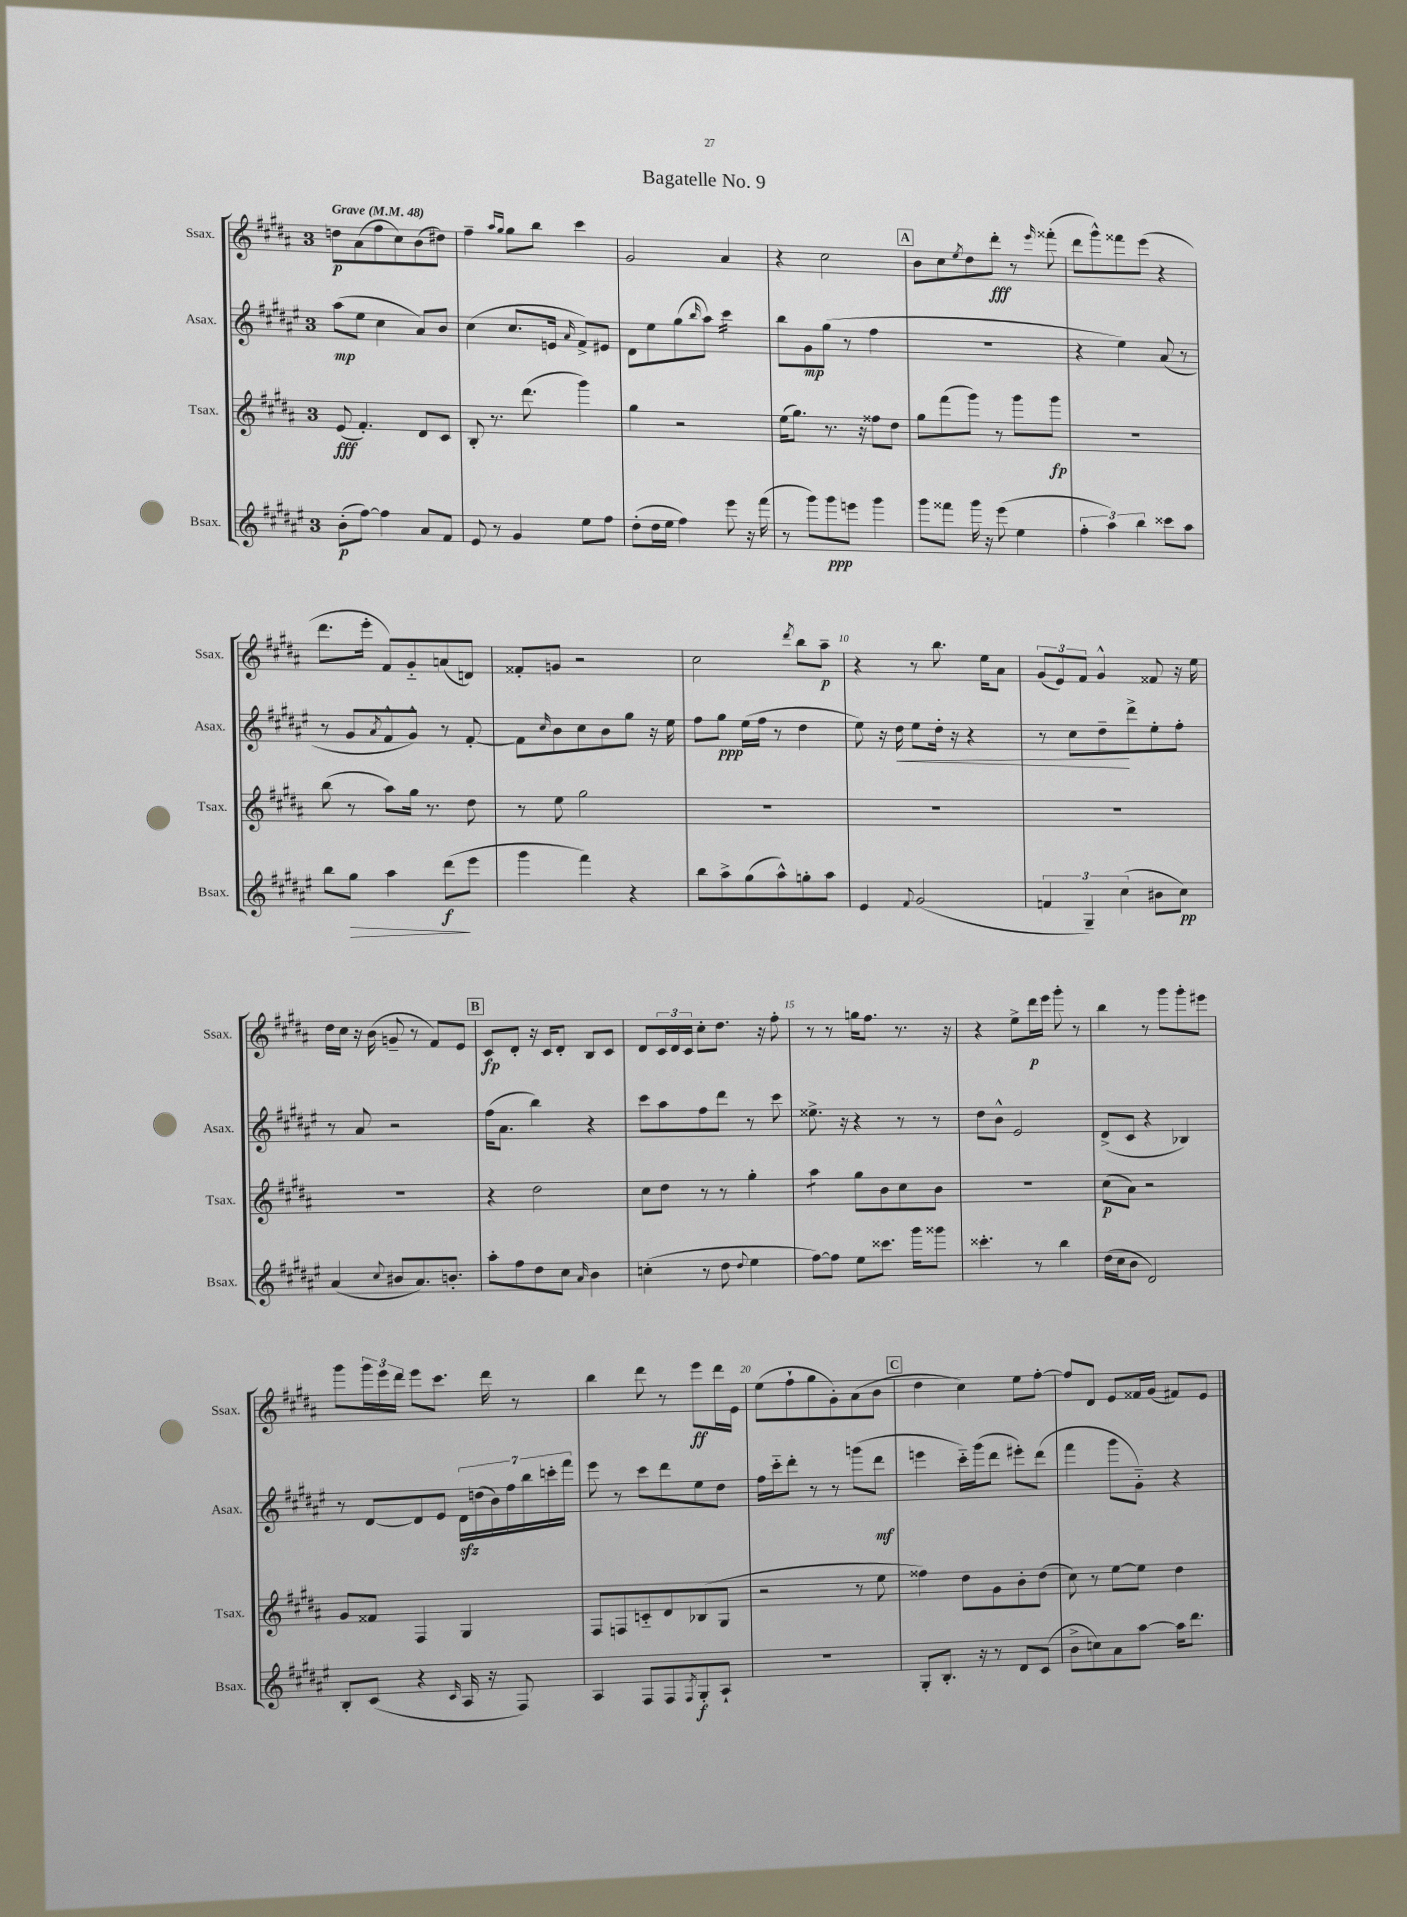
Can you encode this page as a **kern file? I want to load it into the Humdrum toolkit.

**kern	**kern	**kern	**kern
*staff4	*staff3	*staff2	*staff1
*clefG2	*clefG2	*clefG2	*clefG2
*k[f#c#g#d#a#e#]	*k[f#c#g#d#a#]	*k[f#c#g#d#a#e#]	*k[f#c#g#d#a#]
*M3/4	*M3/4	*M3/4	*M3/4
*MM48	*MM48	*MM48	*MM48
(8b'	(8e	(8aa#	8dd
[8ff#)	4.f#')	8ee#	(8a#
4ff#]	.	4cc#	8ff#
.	.	.	8cc#)
8a#	8d#	8a#)	(8b
8f#	8c#	8b	8dd#)
=	=	=	=
8e#	8B'	(4cc#	4ff#~
8r	8.r	.	.
.	.	.	16qqaa#
.	.	.	16qqgg#
4g#	.	8.cc#	8gg#
.	(8.ddd#	.	.
.	.	.	8bb
.	.	16e	.
.	.	16qqa#	.
8ee#	4ggg#)	8f#^)	4ccc#
8ff#	.	8e#	.
=	=	=	=
(8dd#'	4gg#	8d#	2g#
16dd#	.	8ee#	.
16ee#	.	.	.
4ff#)	2r	(8gg#	.
.	.	16qqbb	.
.	.	8aa#)	.
8eee#	.	4ccc#	4a#
16r	.	.	.
(16fff#	.	.	.
=	=	=	=
8r	(16ee	8bb	4r
.	8.gg#)	.	.
8ggg#)	.	8g#	.
8ggg#	8.r	(8gg#	2cc#
8eee	.	8r	.
.	16r	.	.
4ggg#	8ff##	4ff#	.
.	8dd#	.	.
=	=	=	=
8ggg#	8gg#	2.r	8b
8fff##	(8fff#	.	8cc#
.	.	.	8qee
16ggg#	8ggg#)	.	8dd#
16r	.	.	.
(8eee#	8r	.	8ddd#'
4ee#	8ggg#	.	8r
.	.	.	16qqeee
.	8ggg#	.	(8fff##'
=	=	=	=
6ff#'	2.r	4r	8ddd#
.	.	.	8ggg#^^)
6aa#)	.	.	.
.	.	4ee#)	8fff##
6bb	.	.	.
.	.	.	(8eee
8ccc##	.	(8a#	4r
8aa#	.	8r	.
=	=	=	=
8bb	(8bb	8r	8.ddd#
8gg#	8r	8g#	.
.	.	.	16eee'
.	.	8qa#	.
4aa#	8aa#)	8f#^^	8f#)
.	16gg#	8g#^^)	8g#'~
.	8.r	.	.
(8ddd#	.	8r	(8a
8eee#	8dd#	[8f#'	8d)
=	=	=	=
4ggg#	8r	8f#]	8f##'
.	.	16qqcc#	.
.	8ee	8b	8g
4fff#)	2gg#	8cc#	2r
.	.	8b	.
4r	.	8gg#	.
.	.	16r	.
.	.	16ee#	.
=	=	=	=
8bb	2.r	8ff#	2cc#
8aa#^	.	8gg#	.
(8gg#	.	(16ee#	.
.	.	16ff#	.
8aa#^^)	.	8r	.
.	.	.	8qddd#
8gg'	.	4dd#	8bb
8aa#	.	.	8aa#~
=	=	=	=
4e#	2.r	8ee#)	4r
.	.	16r	.
.	.	16dd#	.
8qqf#	.	.	.
(2g#	.	8ee#	8r
.	.	16dd#'	8.bb
.	.	16r	.
.	.	4r	.
.	.	.	16ee
.	.	.	8a#
=	=	=	=
6f	2.r	8r	(12g#
.	.	.	12e)
.	.	8cc#	.
6G#~)	.	.	12f#
.	.	8dd#~	4g#^^
(6cc#	.	.	.
.	.	8ddd#^	.
8b#	.	8ee#'	8f##
8cc#)	.	8ff#'	16r
.	.	.	16ee
=	=	=	=
(4a#	2.r	8r	16dd#
.	.	.	16cc#
.	.	8a#	16r
.	.	.	(16b
8qqcc#	.	.	.
8b#	.	2r	8g~
8.a#)	.	.	8r
.	.	.	8f#)
8.b'	.	.	.
.	.	.	8e
=	=	=	=
8aa#'	4r	(16ff#	8c#
.	.	8.a#	.
8ff#	.	.	8d#'
8dd#	2dd#	4bb)	16r
.	.	.	16c#
8cc#	.	.	8d#'
16qqa#	.	.	.
4b	.	4r	8B
.	.	.	8c#
=	=	=	=
(4cc'	8cc#	8ccc#	8d#
.	8dd#	8aa#	24c#
.	.	.	24d#
.	.	.	24c#
8r	8r	8ff#	8cc#'
8dd#	8r	8ddd#	8.dd#
8qqdd#	.	.	.
4ee#	4gg#'	8r	.
.	.	.	16r
.	.	8ccc#	8ff#'
=	=	=	=
[8ff#)	4aa#	8.ee##^	8r
8ff#]	.	.	8r
.	.	16r	.
8ee#	8gg#	4r	16gg
.	.	.	8.ff#
8.ccc##	8b	.	.
.	8cc#	8r	8.r
16ggg#	.	.	.
8ggg##	8b	8r	.
.	.	.	16r
=	=	=	=
4.ccc##'	2.r	8dd#	4r
.	.	8b^^	.
.	.	2e#	8ee^
8r	.	.	16ddd#
.	.	.	16eee
4bb	.	.	8ggg#'
.	.	.	8r
=	=	=	=
(16dd#	(8cc#	(8d#^	4bb
16cc#	.	.	.
8b	8a#)	8c#	.
2d#)	2r	4r	8r
.	.	.	8ggg#
.	.	4B-)	8ggg#'
.	.	.	8eee#
=	=	=	=
8B'	8g#	8r	8ggg#
(8c#	8f##	[8d#	24ggg#
.	.	.	24eee
.	.	.	24ddd#
4r	4F#	8d#]	8eee
.	.	8e#	8.ccc#
16qqc#	.	.	.
16A#	4G#	28d#	.
.	.	(28dd	.
16r	.	.	16ddd#
.	.	28b)	.
.	.	28ff#	.
8F#)	.	.	8r
.	.	28bb	.
.	.	28ccc'	.
.	.	28fff#	.
=	=	=	=
4A#	8F#	8eee#	4bb
.	8F	8r	.
8F#	8c'~	8ccc#	8ddd#
8F#	8d#	8ddd#	8r
8qF#	.	.	.
8G#'	(8B-	8ee#	8eee
8A#`	8G#	8dd#	16ddd#
.	.	.	16e
=	=	=	=
2.r	2r	16ff#	(8ee
.	.	16ccc#'~	.
.	.	8ddd#'	8ff#`
.	.	8r	8gg#
.	.	8r	8g#')
.	8r	(8ggg	(8a#
.	8ee	8ddd#	8b
=	=	=	=
8G#'	4ff##)	4eee	4dd#
8.B'	.	.	.
.	8dd#	16ccc#'~)	4cc#)
16r	.	(16ggg#	.
8r	8g#	8ddd#	.
8d#	8b'	8eee#')	8ee
(8c#	(8dd#	(8ddd#	[8ff#'
=	=	=	=
8b^	8cc#)	4fff#	8ff#]
8cc)	8r	.	8d#
8a#	[8ee	8ggg#	8e
[8aa#	8ee]	8g#'~)	16f##
.	.	.	(16g#
16aa#]	4dd#	4r	8f#)
8.ddd#	.	.	.
.	.	.	8e
==	==	==	==
*-	*-	*-	*-
